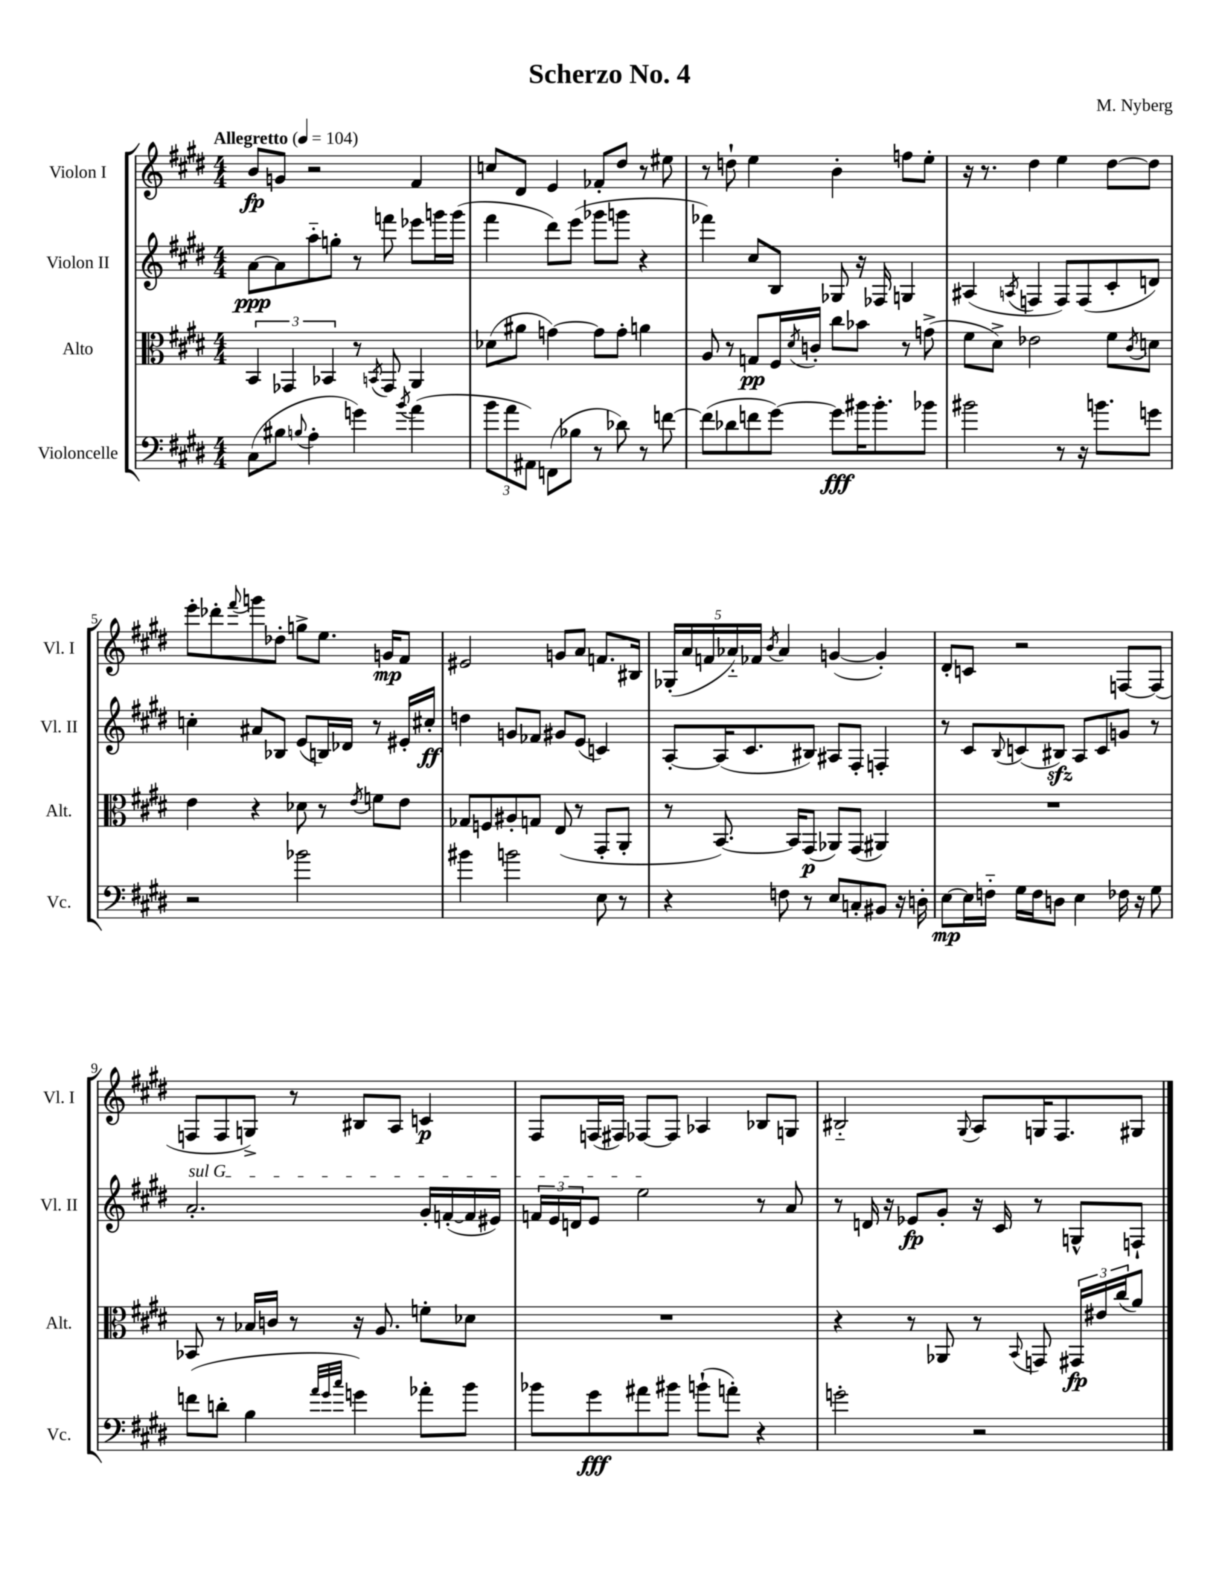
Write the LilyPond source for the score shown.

\header { title = "Scherzo No. 4" composer = "M. Nyberg" }
<<
\new StaffGroup <<
\new Staff = "s0" \with { instrumentName = "Violon I" shortInstrumentName = "Vl. I" } {
    \clef treble \key e \major \numericTimeSignature \time 4/4 \tempo "Allegretto" 4 = 104
    b'8\fp g'8 r2 fis'4 |
    c''8 dis'8 e'4 fes'8-. dis''8 r8 eis''8 |
    r8 d''8-! e''4 b'4-. f''8 e''8-. |
    r16 r8. dis''4 e''4 dis''8~ dis''8 |
    e'''8-. des'''8-. \appoggiatura { fis'''8 } g'''8 des''8-. g''8-> e''8. g'16\mp fis'8 |
    eis'2 g'8 a'8 f'8. bis16 |
    \tuplet 5/4 { ges16-.( a'16 f'16 aes'16-_) fes'16 } \acciaccatura { b'8 } aes'4 g'4~( g'4-.) |
    dis'8-. c'8 r2 f8~ f8( |
    f8 f8 g8->) r8 bis8 a8 c'4\p |
    fis8 f16( fis16) fes8~ fes8 aes4 bes8 g8 |
    bis2-_ \appoggiatura { gis8 } a8 g16 fis8. gis8 \bar "|." |
}
\new Staff = "s1" \with { instrumentName = "Violon II" shortInstrumentName = "Vl. II" } {
    \clef treble \key e \major \numericTimeSignature \time 4/4
    a'8~\ppp a'8 a''8-_ g''8-. r8 f'''8 ees'''8 g'''16 g'''16( |
    fis'''4 dis'''8) e'''8( ges'''8 g'''8 r4 |
    fes'''4) cis''8 b8 ges8 r16 fes16 g4 |
    ais4( \acciaccatura { a8 } f4 f8) f8( cis'8-. d'8) |
    c''4-. ais'8 bes8 e'8( b16) des'16 r8 eis'16-. cis''16-.\ff |
    d''4 g'8 fes'8 gis'8 e'8( c'4) |
    a8~-. a16( cis'8. bis8) ais8 fis8-. f4-. |
    r8 cis'8 \appoggiatura { b8 } c'8( bis8\sfz) a8 c'8 g'8 r8 |
    \once \override TextSpanner.bound-details.left.text = \markup { \italic "sul G" } a'2.-.\startTextSpan gis'16-. f'16~-.( f'16 eis'16) |
    \tuplet 3/2 { f'16 e'16 d'16 } e'8 e''2\stopTextSpan r8 a'8 |
    r8 d'16 r16 ees'8\fp gis'8-. r16 cis'16 r8 g8-^ f8-! \bar "|." |
}
\new Staff = "s2" \with { instrumentName = "Alto" shortInstrumentName = "Alt." } {
    \clef alto \key e \major \numericTimeSignature \time 4/4
    \tuplet 3/2 { b,4 ges,4 bes,4 } r8 \acciaccatura { b,8 } ges,8 a,4 |
    des'8( ais'8 g'4~) g'8 g'8-. a'4 |
    a8 r8 g8\pp fis16 \acciaccatura { dis'8 } c'16-. cis''8 bes'8 r8 g'8->( |
    fis'8 dis'8->) ees'2 fis'8 \acciaccatura { cis'8 } d'8 |
    e'4 r4 des'8 r8 \acciaccatura { e'8 } f'8 e'8 |
    ges8 f8 ais8-. g8 e8( r8 gis,8-. a,8-. |
    r8 b,8.~) b,16 gis,8\p( aes,8) gis,8( ais,4) |
    R1 |
    bes,8 r8 bes16 c'16 r8 r16 a8. f'8-. des'8 |
    R1 |
    r4 r8 aes,8 r8 \appoggiatura { b,8 } g,8 \tuplet 3/2 { gis,16\fp eis'16 cis''16( } a'8) \bar "|." |
}
\new Staff = "s3" \with { instrumentName = "Violoncelle" shortInstrumentName = "Vc." } {
    \clef bass \key e \major \numericTimeSignature \time 4/4
    cis8( bis8 \appoggiatura { b8 } a4-. g'4) \acciaccatura { b'8 } a'4( |
    \tuplet 3/2 { b'8 a'8 ais,8) } f,8( bes8 r8 des'8) r8 f'8~ |
    f'8( des'8 f'8 gis'8~) gis'8\fff bis'16 bis'8.-. bes'8 |
    bis'2 r8 r16 b'8. g'8 |
    r2 bes'2 |
    bis'4 b'2 e8 r8 |
    r4 f8 r8 e8 c8-. bis,8 r16 d16-. |
    e8~\mp e16 f16-_ gis16 f16 d8 e4 fes16 r16 gis8 |
    f'8( d'8-. b4 \grace { a'32 gis'32 cis''32 } g'4) aes'8-. b'8 |
    bes'8 gis'8\fff ais'8 bis'8 b'8-!( a'8-.) r4 |
    g'2-. r2 \bar "|." |
}
>>
>>
